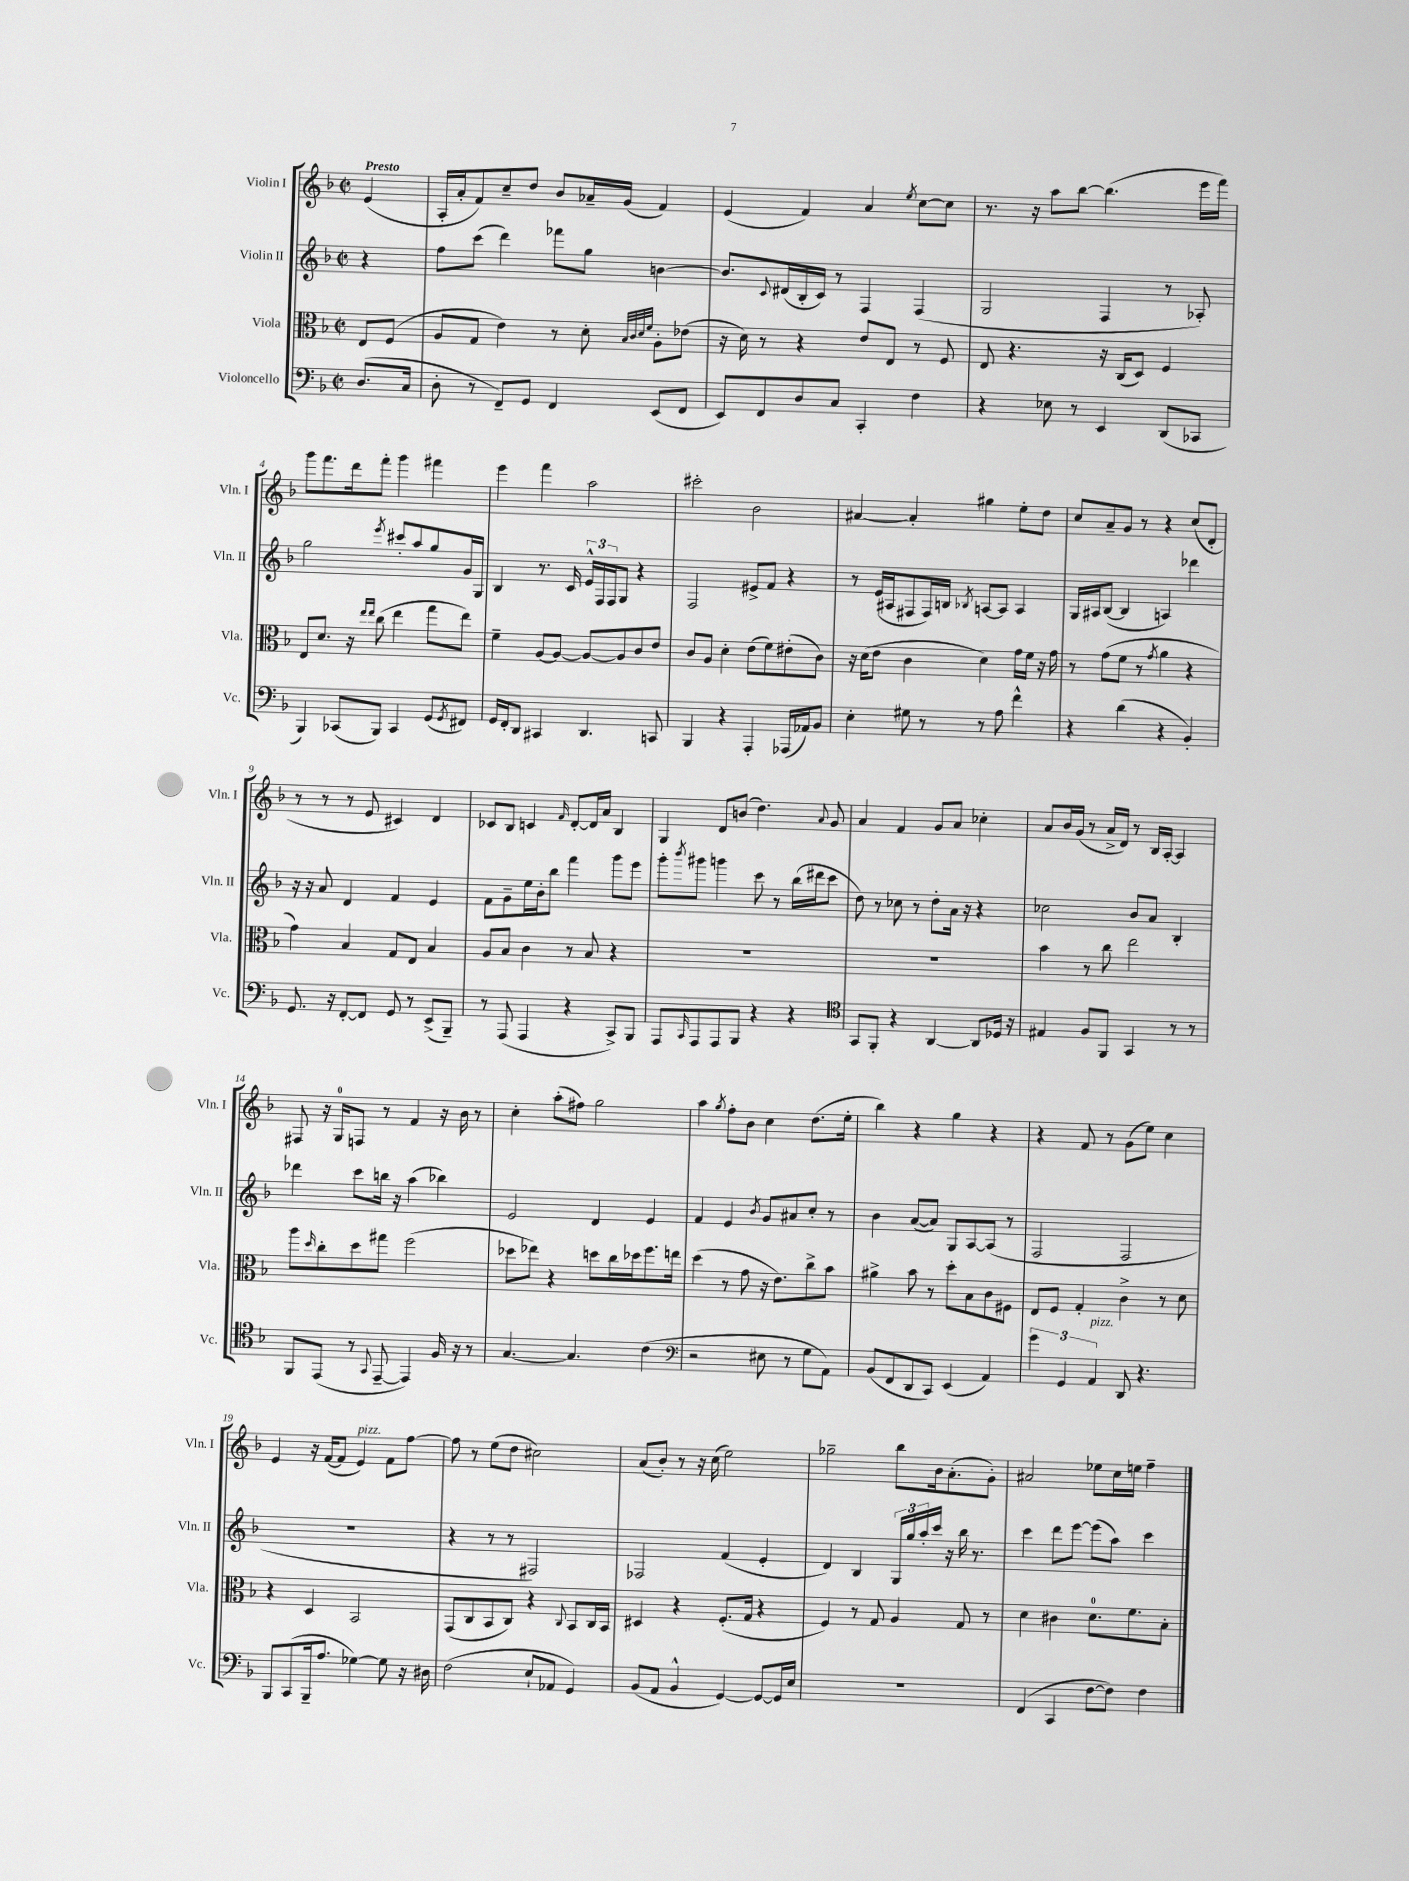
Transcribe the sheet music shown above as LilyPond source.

<<
\new StaffGroup <<
\new Staff = "s0" \with { instrumentName = "Violin I" shortInstrumentName = "Vln. I" } {
    \clef treble \key f \major \defaultTimeSignature \time 2/2 \partial 4 \tempo "Presto"
    e'4( |
    a16-. a'16-. f'8) c''8-- d''8 bes'8 aes'16-- g'16( f'4) |
    e'4( f'4) a'4 \acciaccatura { e''8 } c''8~ c''8 |
    r8. r16 a''8 bes''8~ bes''4.( e'''16 f'''16) |
    g'''8 f'''8. d'''16 f'''8-. g'''4 fis'''4 |
    e'''4 f'''4 a''2 |
    cis'''2-. bes'2 |
    ais'4~ ais'4-. gis''4 e''8-. d''8 |
    c''8 a'8-- g'8 r8 r4 c''8( d'8-. |
    r8 r8 r8 e'8 cis'4) d'4 |
    ces'8 bes8 c'4 \grace { f'16 } d'8~-. d'16 a'16 bes4 |
    g4 d'8 b'8( d''4.) \appoggiatura { a'8 } g'8 |
    a'4 f'4 g'8 a'8 ces''4-. |
    a'8 bes'16 g'16( r8 a'16-> d'16) r8 bes16 a16~-. a4 |
    fis8 r16 g16-0 f8 r8 f'4 r16 bes'16 r8 |
    c''4-. a''8-.( fis''8) g''2 |
    a''4 \acciaccatura { g''8 } f''8-. bes'8 c''4 d''8.( e''16-. |
    bes''4) r4 g''4 r4 |
    r4 f'8 r8 g'8( e''8) c''4 |
    e'4 r16 f'16~( f'8 e'4^\markup { \italic "pizz." }) f'8 f''8~ |
    f''8 r8 e''8( d''8 cis''2) |
    a'8( bes'8-.) r8 r16 c''16( e''2) |
    ges''2-- bes''8 bes'16 a'8.-.( g'8-.) |
    ais'2 ees''8 c''16 e''16 f''4-- \bar "|." |
}
\new Staff = "s1" \with { instrumentName = "Violin II" shortInstrumentName = "Vln. II" } {
    \clef treble \key f \major \defaultTimeSignature \time 2/2 \partial 4
    r4 |
    f''8 c'''8( d'''4) fes'''8 g''8 b'4~ |
    b'8. \appoggiatura { c'8 } dis'16( bes16-. c'16) r8 f4 f4( |
    g2 f4 r8 aes8-.) |
    g''2 \acciaccatura { e'''8 } cis'''8-. a''8 g''8 g'16 g16 |
    bes4 r8. c'16 \tuplet 3/2 { e'16-^ f16 f16 } g8 r4 |
    f2 eis'8-> f'8 r4 |
    r8 e'16( ais16 fis8 fis16) b16 \acciaccatura { bes8 } a8~ a8 a4 |
    g16 ais16 bes8~( bes4 a4) des'''4 |
    r16 r16 a'8 d'4 f'4 e'4 |
    f'8 g'8-- e''16 bes'16-. bes''8 f'''4 g'''8 e'''8 |
    g'''8-. \acciaccatura { bes'''8 } gis'''8 g'''4 c'''8 r8 bes''16( dis'''16 c'''8 |
    d''8) r8 ces''8 r8 d''8-. a'16 r16 r4 |
    ces''2 bes'8 a'8 bes4-. |
    des'''4 c'''8 b''16 r16 a''4( bes''4) |
    e'2 d'4 e'4 |
    f'4 e'4 \acciaccatura { bes'8 } g'8 ais'8 c''8-. r8 |
    bes'4 a'8~( a'8) g8 a8~ a8( r8 |
    f2 f2 |
    R1 |
    r4 r8 r8 fis2) |
    fes2 f'4( e'4-. |
    d'4) bes4 \tuplet 3/2 { g16 g''16 a''16-. } c'''16 r16 bes''16 r8. |
    c'''4 d'''8 e'''8~ e'''8( a''8) c'''4 \bar "|." |
}
\new Staff = "s2" \with { instrumentName = "Viola" shortInstrumentName = "Vla." } {
    \clef alto \key f \major \defaultTimeSignature \time 2/2 \partial 4
    e8 f8( |
    a8 g8 e'4) r8 d'8-. \grace { bes32 c'32 d'32 f'32 } a8-. ees'8( |
    r16 d'16) r8 r4 e'8 e8 r8 f8 |
    e8 r4. r16 c16( d8) f4 |
    e8 d'8. r16 \grace { e''16 e''16 } c''8( e''4 g''8 e''8) |
    f'4-- a8~ a8~ a8~ a8 c'8 e'8 |
    c'8 a8 d'4-. e'8( f'8) eis'8-.( c'8) |
    r16 d'16( e'8 c'4 d'4) g'16 f'16 r16 g'16 |
    r8 g'8( f'8 r8 \acciaccatura { g'8 } a'4 r4 |
    g'4) bes4 g8 e8 bes4 |
    a8 bes8 c'4 r8 bes8 r4 |
    R1 |
    R1 |
    bes'4 r8 c''8 e''2 |
    a''8 \grace { d''16 } c''8-. d''8 gis''8 f''2( |
    des''8 ees''8) r4 d''8 c''16 des''16 f''8. e''16 |
    d''4( r8 g'8 r16 e'8.) c''8-> bes'8 |
    ais'4-> bes'8 r8 d''8-. bes8 c'8 fis8 |
    e8 f8 g4-. c'4-> r8 d'8 |
    r4 d4 bes,2 |
    g,8( c8 bes,8 c8) r4 \appoggiatura { c8 } bes,8 c16 bes,16 |
    dis4 r4 f8.-.( g16 r4 |
    f4) r8 g8 a4 g8 r8 |
    d'4 cis'4 d'8.-0 f'8. bes8-. \bar "|." |
}
\new Staff = "s3" \with { instrumentName = "Violoncello" shortInstrumentName = "Vc." } {
    \clef bass \key f \major \defaultTimeSignature \time 2/2 \partial 4
    d8.( c16 |
    d8-. r8 f,8--) g,8 f,4 e,8( f,8 |
    e,8) f,8 d8 c8 c,4-. f4 |
    r4 ees8 r8 e,4 d,8( ces,8 |
    bes,,4) ces,8( bes,,8) ces,4 g,8( \acciaccatura { g,8 } fis,8) |
    g,16 f,16-. d,8 cis,4 d,4. c,8 |
    bes,,4 r4 a,,4-. aes,,16( aes,16) bes,8 |
    e4-. gis8 r8 r8 a8 f'4-^ |
    r4 d'4( r4 bes,4-.) |
    g,8. r16 f,8~-. f,8 g,8 r8 e,8->( bes,,8--) |
    r8 a,,8( a,,4 r4 c,8->) bes,,8 |
    a,,8 \grace { c,16 } a,,8 a,,8 bes,,8 r4 r4 |
    \clef tenor g,8 f,8-. r4 a,4~ a,8 des16 r16 |
    eis4 f8 f,8 g,4 r8 r8 |
    f,8 e,8( r8 \appoggiatura { g,8 } e,8~-- e,4) f16 r16 r8 |
    g4.~ g4. c'4( |
    \clef bass r2 eis8 r8 g8 a,8) |
    bes,8( f,8 d,8 c,8) e,4( a,4) |
    \tuplet 3/2 { g'4 g,4 a,4^\markup { \italic "pizz." } } d,8 r4. |
    bes,,8 c,8( bes,,16-- a8. ges4~) ges8 r16 dis16 |
    f2( e8-! aes,8 g,4) |
    bes,8( a,8 bes,4-^ g,4~) g,8~ g,16 e16 |
    R1 |
    f,4( c,4 f8~ f8) f4 \bar "|." |
}
>>
>>
